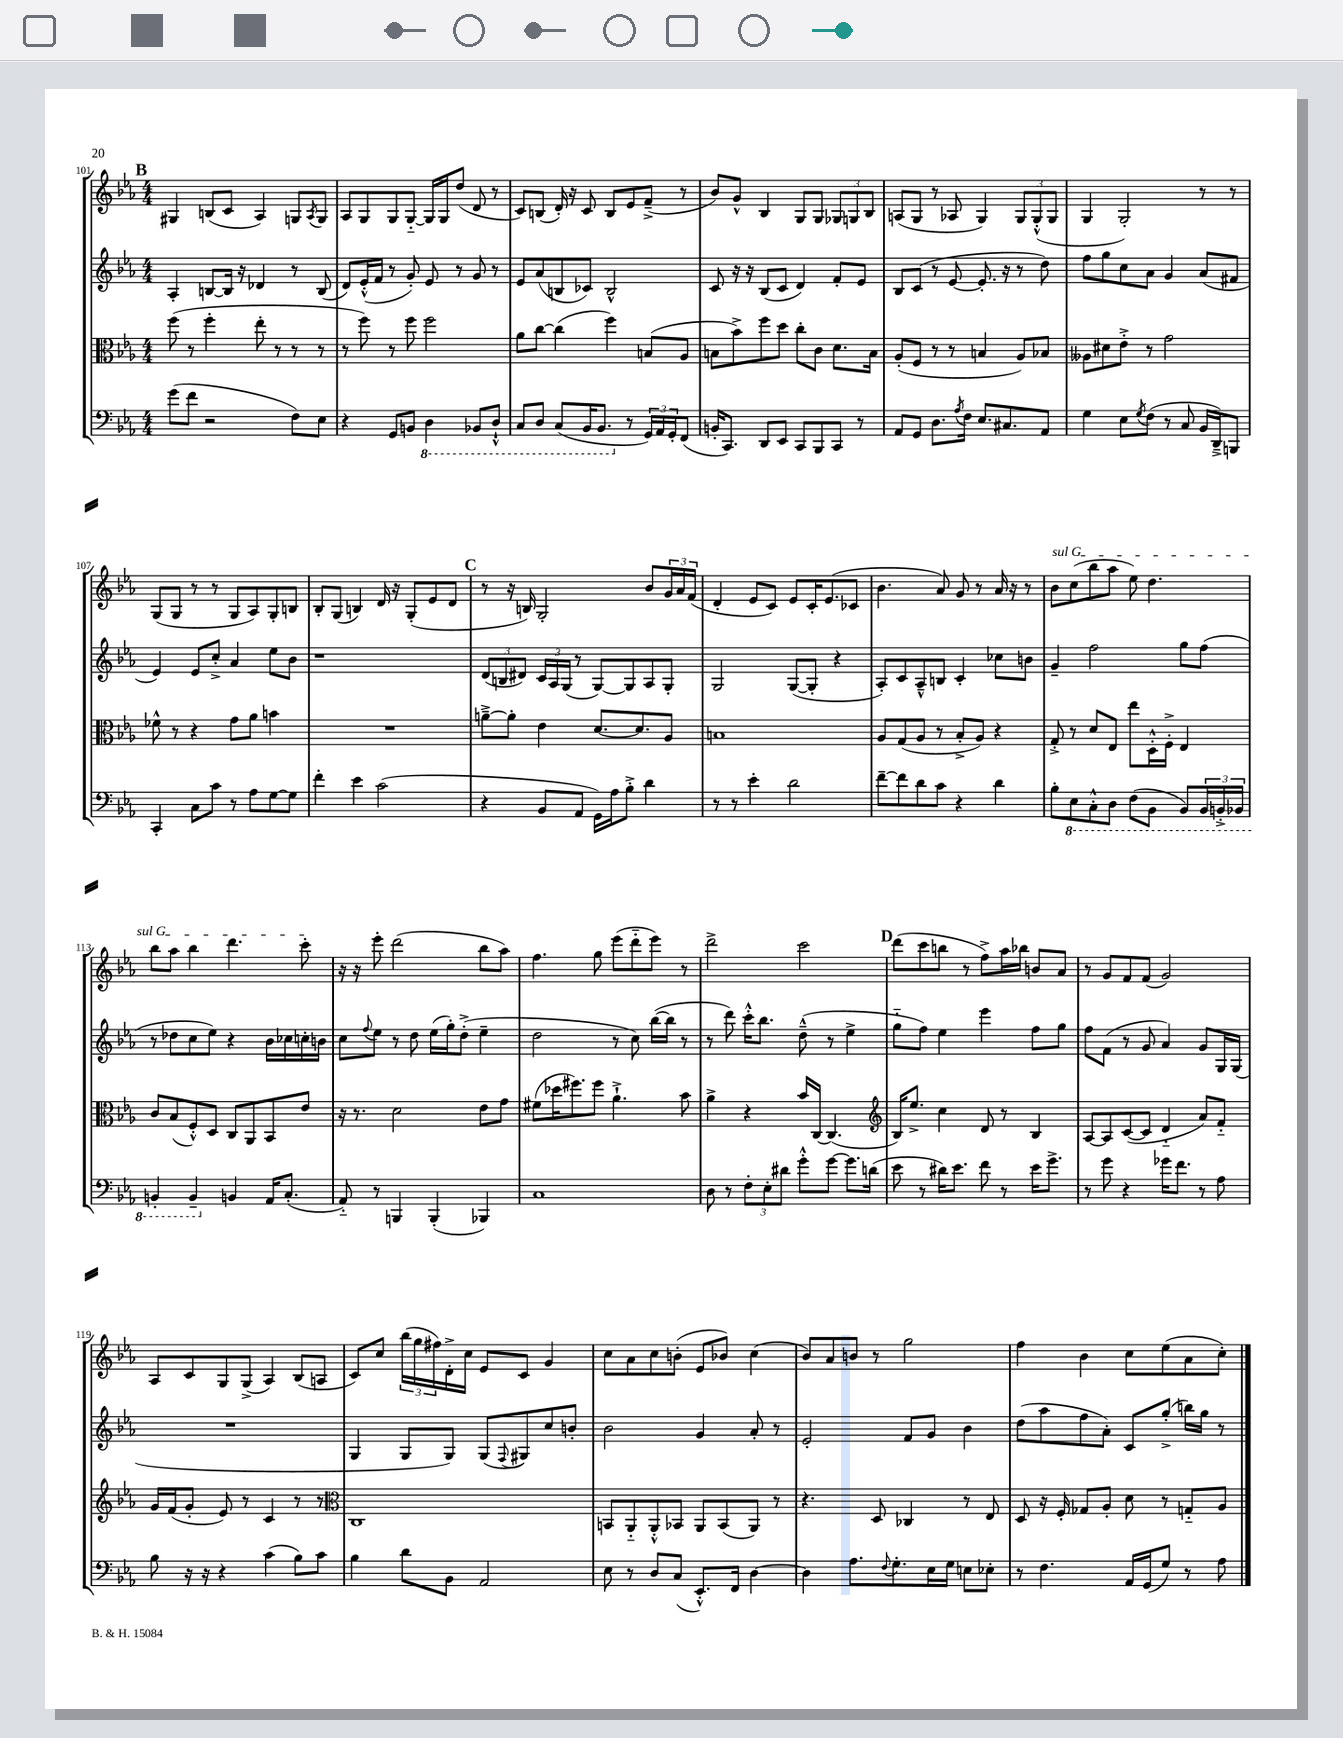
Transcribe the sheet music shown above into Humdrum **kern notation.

**kern	**kern	**kern	**kern
*staff4	*staff3	*staff2	*staff1
*clefF4	*clefC3	*clefG2	*clefG2
*k[b-e-a-]	*k[b-e-a-]	*k[b-e-a-]	*k[b-e-a-]
*M4/4	*M4/4	*M4/4	*M4/4
(8g	(8ff	4A-'	4G#
8f	8r	.	.
2r	4ff'	[8B	(8B
.	.	16B]	8c
.	.	16r	.
.	8ee-'	4d-	4A-)
.	8r	.	.
8F)	8r	8r	8G
.	.	.	8qA-
8E-	8r	(8B	8G
=	=	=	=
4r	8r	8d)	8A-
.	8ff)	(16e-'^^	8G
.	.	16f	.
8GG	8r	8r	8G
8BB	8ff	8g')	[8G'~
4DD	2ff	8e-	16G]
.	.	.	16G
.	.	8r	(8dd
8BBB-	.	8g	8d
8DD`^^	.	8r	8r
=	=	=	=
8CC	8a-	8e-	8c)
8DD	[8cc	(8a-	(8B
(8CC	(4cc]	8B	16d')
.	.	.	16r
16BBB-	.	8c-)	8c
8.BBB-	.	.	.
.	4ff)	2B^^	8B
8r	.	.	8e-
24GG)	(8B	.	(8f~^
24AA-	.	.	.
24GG'	.	.	.
(8FF	8A-	.	8r
=	=	=	=
16BB'	8B	8c	8b-)
8.CC)	.	.	.
.	8b-^)	16r	8g^^
.	.	16r	.
8DD	8ff	(8B-	4B-
8EE-	8dd	8c	.
8CC	8cc'	4d)	8G
8BBB-	8c	.	8G
8CC	8.d	8f'	12G-
.	.	.	12G
8r	.	8e-	.
.	.	.	12B-
.	16B	.	.
=	=	=	=
8AA-	(8A-'	8B-	(8A
8GG	8F	(8c	8G
8.D	8r	8r	8r
.	8r	[8e-	8A-
8qA-	.	.	.
16F	.	.	.
8.E-	4B	8.e-']	4G)
8.C#	.	16r	.
.	8A-)	8r	12G
.	.	.	(12G'^^
8AA-	8B-	8dd)	.
.	.	.	12G
=	=	=	=
4G	8A--	8ff	4G
.	8d#	8gg	.
8E-	8e-'^	8cc	2G')
8qG	.	.	.
(8F	8r	8a-	.
8r	2g	4g	.
8C	.	.	.
16BB-	.	(8a-	8r
16DD~^)	.	.	.
8BBB	.	8f#	8r
=	=	=	=
4CC'	8f-^^	4e-)	(8G
.	8r	.	8G
8C	4r	8e-	8r
8c	.	8cc'^	8r
8r	8g	4a-	8G
8A-	8a-	.	8A-)
[8G	4b	8ee-	8G'
8G]	.	8b-	8B
=	=	=	=
4f'	1r	1r	8B-'
.	.	.	(8G
4e-	.	.	4B)
(2c	.	.	16d
.	.	.	16r
.	.	.	(8G'
.	.	.	8e-
.	.	.	8d
=	=	=	=
4r	[8a~^	(12d	8r
.	.	12B	.
.	8a']	.	16r
.	.	12d#)	.
.	.	.	16B)
8BB-	4e-	24c	2G'
.	.	24A-	.
.	.	(24G	.
8AA-	.	8r	.
16GG)	[8.d	[8G)	.
16A-	.	.	.
8B-'^	.	8G]	.
.	8.d]	.	.
4d	.	8A-	8b-
.	8A-	8G'	24g
.	.	.	24a-
.	.	.	(24f
=	=	=	=
8r	1B	2G	4d'
8r	.	.	.
4e-'	.	.	8e-
.	.	.	8c)
2d	.	([8G	8e-
.	.	8G']	16c'
.	.	.	(8.e-
.	.	4r	.
.	.	.	8c-
=	=	=	=
[8f~	8A-	8A-')	4.b-
8f]	(8G	8c	.
8d	8A-	8A-~^^	.
8c	8r	8B	8a-)
4r	8B-'^	4c'	8g
.	8A-)	.	8r
4d	4r	8cc-	16a-
.	.	.	16r
.	.	8b	8r
=	=	=	=
8B-'	8G'^	4g~	8b-
8EE-	8r	.	(8cc
8CC'^^	8d	2ff	8bb-
8DD	8E-	.	8aa-
(8FF	8ee-	.	8ee-)
8BBB-	16D'^^	.	4.dd
.	16F'^	.	.
8BBB-)	4E-	8gg	.
24BBB-	.	(8ff	.
24BBB'^	.	.	.
24BBB-	.	.	.
=	=	=	=
4BBB'	8c	8r	8bb-
.	(8B-	8dd-	8aa-
4BBB~	8F'^^)	8cc	4bb-
.	8D	8ee-)	.
4BB	8C	4r	4.ddd
.	8AA-	.	.
16AA-	8BB-	16b-	.
(8.C'	.	16cc-	.
.	8e-	16cc'	8ccc'
.	.	16b	.
=	=	=	=
8AA-'~)	16r	8cc	16r
.	8.r	.	16r
.	.	8qqff	.
8r	.	8ee-	8eee-'
4BBB	2d	8r	(2ddd
.	.	8dd	.
(4BBB'	.	(16ee-	.
.	.	16gg')	.
.	.	(8dd'^	.
4BBB-)	8e-	4ee-~	8bb-
.	8g	.	8aa-)
=	=	=	=
1C	(8f#	2dd	4.ff
.	16dd-	.	.
.	8.ff#)	.	.
.	8ff#	.	8gg
.	4.a-`^	8r	(8eee-
.	.	8cc)	8ddd'~
.	.	([16bb-	8eee-)
.	.	16bb-]	.
.	8b-	8r	8r
=	=	=	=
8D	4a-^	8r	2ddd^
8r	.	8ddd)	.
12F'	4r	16ccc'^^	.
.	.	8.bb-	.
12E-'	.	.	.
12d#	.	.	.
8g'^^	16b-	(8dd~^^	2ccc
.	[16C	.	.
[8g	(4.C]	8r	.
8.g]	.	4ee-^	.
(16d	.	.	.
=	=	=	=
*	*clefG2	*	*
8e-	16B-)	8gg'~	(8ddd
.	8.ee-^	.	.
8r	.	8ff)	8ccc
16d#)	4cc	4ee-	8bb
8.e-	.	.	.
.	.	.	8r
8f	8d	4eee-	8ff^)
8r	8r	.	16aa-
.	.	.	16bb-
16e-	4B-	8ff	8b
8.g^	.	.	.
.	.	8gg	8a-
=	=	=	=
8r	[8A-	8ff	8r
8g	8A-]	(8f	8g
4r	([8c	8r	8f
.	8c]	8g	(8f
16g-	4d'~	4a-)	2g)
8.f	.	.	.
8r	8a-)	8g	.
8A-	8f'~	16G	.
.	.	(16G	.
=	=	=	=
8B-	16g	1r	8A-
.	(16f	.	.
16r	8g'	.	8c
16r	.	.	.
4r	8e-)	.	8G
.	8r	.	(8G^
(4c	4c	.	4A-)
8B-)	8r	.	(8B-
8c	8r	.	8A
=	=	=	=
*	*clefC3	*	*
4B-	1C	4G	8c)
.	.	.	8cc
8d	.	8G	(24bb-
.	.	.	24gg
.	.	.	24ff#)
8BB-	.	8G)	16d'^
.	.	.	16cc
2AA-	.	(8G	8e-
.	.	8qqF	.
.	.	8G#)	8c
.	.	8cc	4g
.	.	8b'	.
=	=	=	=
8E-	8BB	2b-	8cc
8r	8AA-'~	.	8a-
8D	8AA-'^^	.	8cc
(8C	8BB-	.	(8b'
8.EE-'^^)	8AA-	4g	8e-
.	(8BB-	.	8b-)
16FF	.	.	.
[4D	8AA-)	8a-'	(4cc
.	8r	8r	.
=	=	=	=
4D]	4.r	2e-'	8b-)
.	.	.	8a-
8.A-	.	.	8b
.	8D	.	8r
8qqF	.	.	.
8.G'	.	.	.
.	4C-	8f	2gg
16E-	.	8g	.
16G	.	.	.
8E	8r	4b-	.
8E-'	8E-	.	.
=	=	=	=
8r	8D	(8dd	4ff
4.F	16r	8aa-	.
.	16F'	.	.
.	8G-	8ff	4b-
.	8A-'	8a-')	.
16AA-	8d	8c	8cc
(16GG	.	.	.
8G)	8r	(8gg'^	(8ee-
8r	8G'~	16bb)	8a-
.	.	16gg	.
8A-	8A-	8r	8cc')
==	==	==	==
*-	*-	*-	*-
